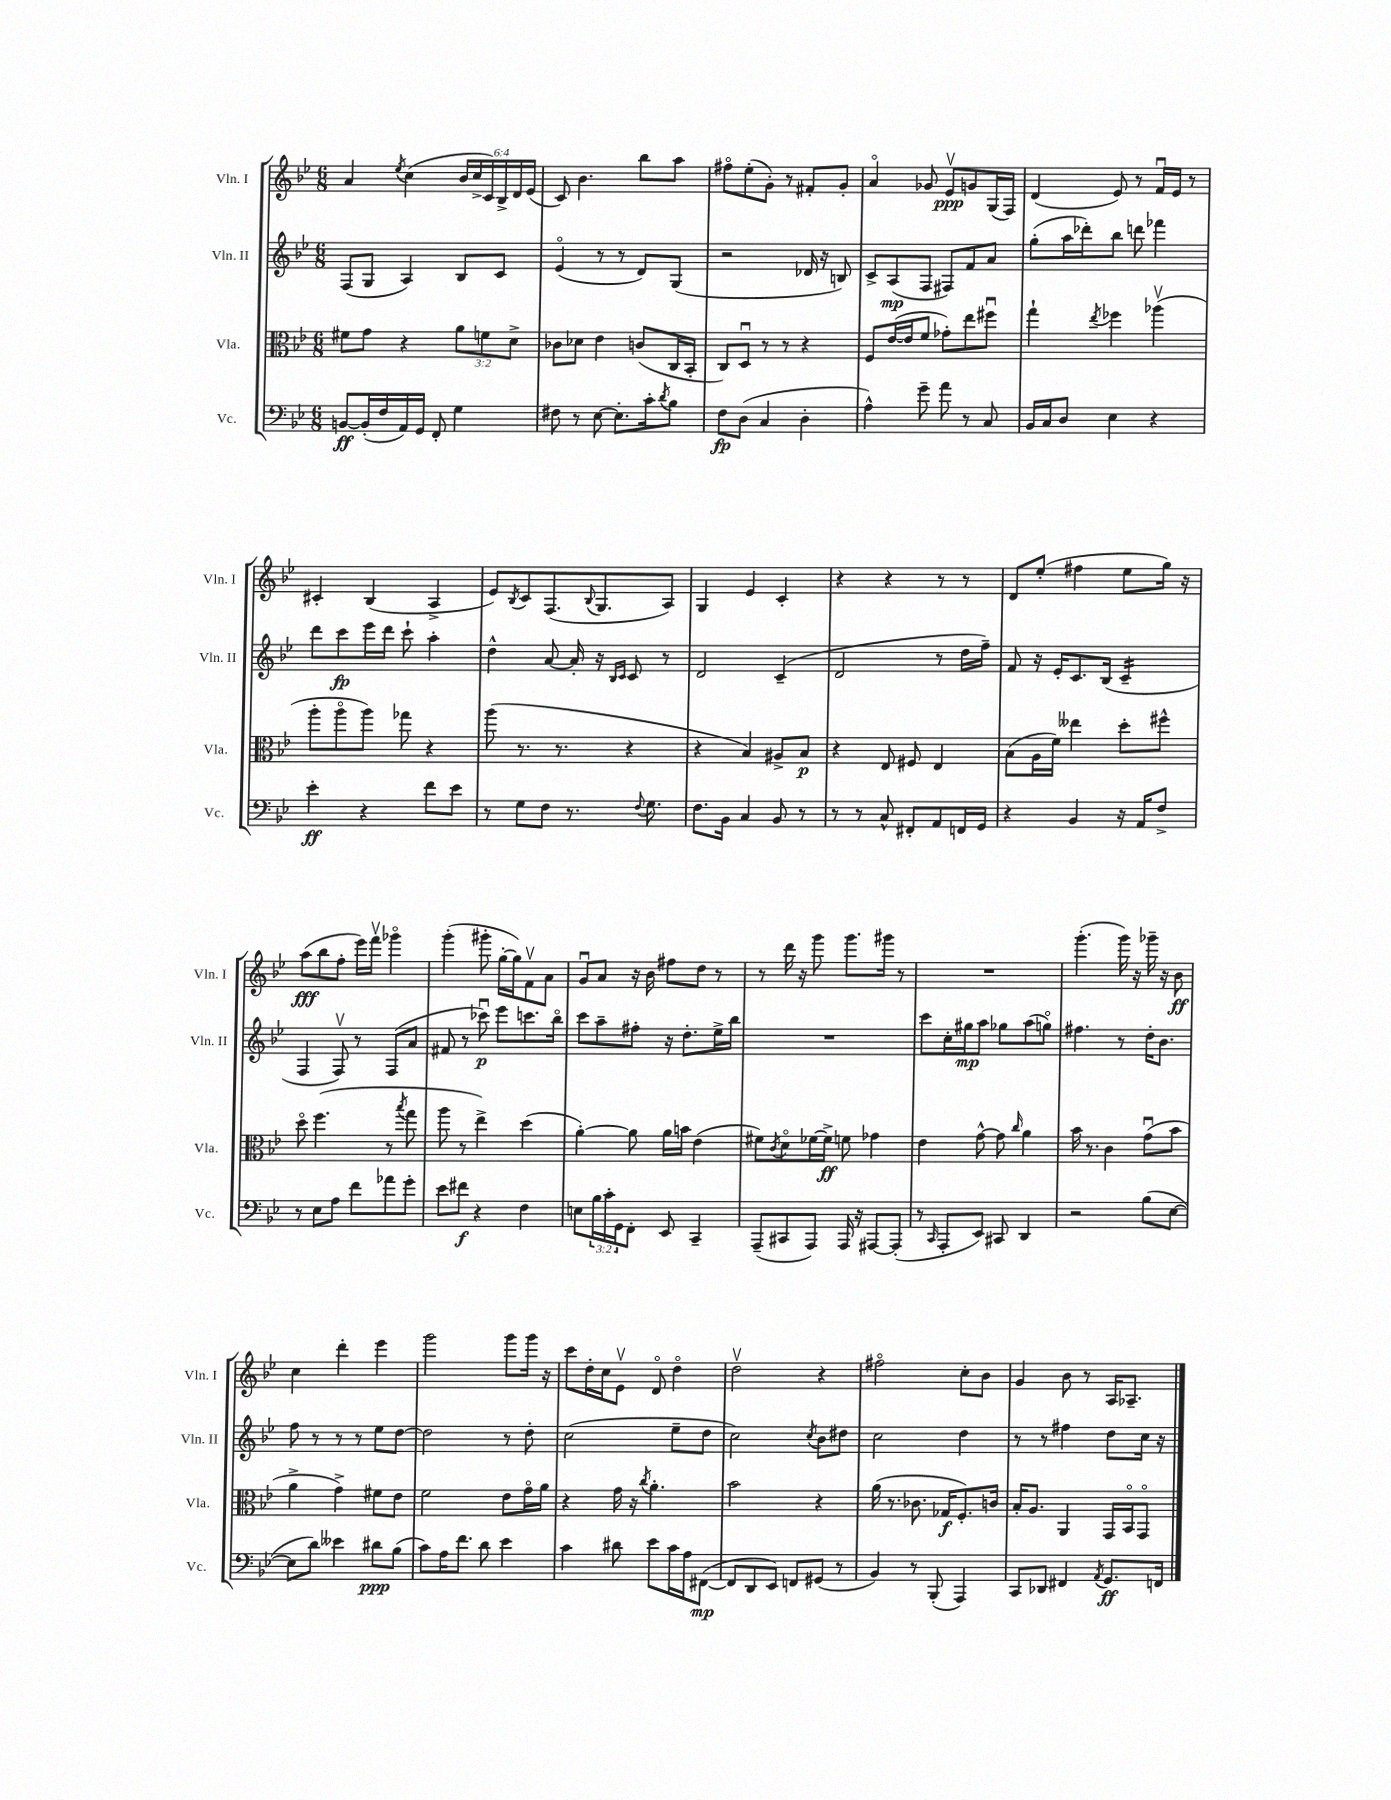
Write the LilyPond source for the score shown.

<<
\new StaffGroup <<
\new Staff = "s0" \with { instrumentName = "Vln. I" shortInstrumentName = "Vln. I" } {
    \clef treble \key bes \major \numericTimeSignature \time 6/8 \override Staff.TupletNumber.text = #tuplet-number::calc-fraction-text
    a'4 \acciaccatura { ees''8 } c''4( \tuplet 6/4 { bes'16 c''16-> c'16) bes16-> d'16 ees'16( } |
    c'8) bes'4. bes''8 a''8 |
    fis''8\flageolet ees''8-.( g'8-.) r8 fis'8-. g'8-. |
    a'4\flageolet ges'8 ees'8\upbow\ppp g'8 g16( f16) |
    d'4( ees'8) r8 f'16\downbow ees'16 r8 |
    cis'4-. bes4( a4-> |
    ees'8) \acciaccatura { bes8 } c'8 f8.( \appoggiatura { bes8 } g8. a8) |
    g4 ees'4 c'4-. |
    r4 r4 r8 r8 |
    d'8 ees''8-.( fis''4 ees''8 g''16) r16 |
    a''8\fff( bes''8 f''8-. ees'''16) f'''16\upbow ges'''4\flageolet |
    g'''4-.( gis'''8-. g''16~-. g''16) f'8\upbow a'8 |
    g'8\downbow a'8 r16 bes'16 fis''8 d''8 r8 |
    r8 d'''16 r16 g'''8 g'''8. gis'''16 r8 |
    R2. |
    g'''4.-.( g'''16) r16 ges'''16-- r16 bes'8\ff |
    c''4 d'''4-. ees'''4 |
    g'''2 g'''8 g'''16 r16 |
    c'''8 d''16-. c''16 ees'8\upbow d'8\flageolet d''4\flageolet |
    d''2\upbow r4 |
    fis''2\flageolet c''8-. bes'8 |
    g'4 bes'8 r8 a16 aes8.-- \bar "|." |
}
\new Staff = "s1" \with { instrumentName = "Vln. II" shortInstrumentName = "Vln. II" } {
    \clef treble \key bes \major \numericTimeSignature \time 6/8
    f8( g8 a4) bes8 c'8 |
    ees'4\flageolet( r8 r8 d'8) g8( |
    r2 des'16 r16 b8) |
    c'8-> a8\mp( f8 fis8) f'8 a'8 |
    g''8-.( a''16 des'''16-.) bes''8 d'''8 fes'''4 |
    d'''8 c'''8\fp ees'''16 d'''16 c'''8-! a''4-. |
    d''4-^ a'8~ a'16-. r16 \grace { bes16 c'16 } c'8 r8 |
    d'2 c'4--( |
    d'2 r8 d''16 f''16--) |
    f'8 r16 ees'16-. c'8. bes16( c'4:16-- |
    f4 f8\upbow) r8 f8( a'8 |
    fis'8 r8 ces'''8\downbow\p) ees'''8 c'''8. bes''16\flageolet |
    c'''8 a''8-- fis''8-. r16 d''8.-. ees''16-> bes''16 |
    R2. |
    c'''8 c''16-. gis''16\mp a''8 ges''8 a''8( g''8\flageolet) |
    fis''4. r8 d''16-. bes'8. |
    f''8 r8 r8 r8 ees''8 d''8~ |
    d''2 r8 d''8-. |
    c''2( ees''8-- d''8 |
    c''2) \acciaccatura { c''8 } bes'8 dis''8 |
    c''2 d''4 |
    r8 r8 fis''4 d''8 c''16 r16 \bar "|." |
}
\new Staff = "s2" \with { instrumentName = "Vla." shortInstrumentName = "Vla." } {
    \clef alto \key bes \major \numericTimeSignature \time 6/8 \override Staff.TupletNumber.text = #tuplet-number::calc-fraction-text
    fis'8 g'8 r4 \tuplet 3/2 { a'8 f'8 d'8-> } |
    ces'8 des'8 ees'4 c'8( c16 bes,16-. |
    c8) d8\downbow r8 r8 r4 |
    f8 ees'16~( ees'16 f'8 ges'8-.) ees''8 fis''8\downbow |
    g''4-! \acciaccatura { ees''8 } fes''4 aes''4\upbow( |
    a''8-. a''8\flageolet a''8) ges''8 r4 |
    a''8( r8. r8. r4 |
    r4 bes4) ais8-> bes8\p |
    r4 ees8 fis8 ees4 |
    bes8( a16 f'16) eeses''4 d''8-. fis''8-^ |
    d''8\flageolet f''4.( r8 \acciaccatura { bes''8 } g''8 |
    a''8 r8 ees''4->) d''4( |
    a'4~-.) a'8 a'16 b'16 ees'4( |
    fis'8) \acciaccatura { c'8 } d'8\flageolet fes'16~ fes'16->\ff f'8 ges'4 |
    ees'4 g'8~-^ g'8 \grace { c''16 } a'4 |
    bes'16 r8. c'4 g'8\downbow( bes'8 |
    a'4-> g'4->) fis'8 ees'8 |
    f'2 ees'8 g'16\flageolet a'16 |
    r4 g'16 r16 \acciaccatura { c''8 } a'4.-. |
    bes'2 r4 |
    a'16( r8. ces'8. ges16\f f8.-.) c'16 |
    bes16-. a8. a,4 g,16 bes,16\flageolet g,8\flageolet \bar "|." |
}
\new Staff = "s3" \with { instrumentName = "Vc." shortInstrumentName = "Vc." } {
    \clef bass \key bes \major \numericTimeSignature \time 6/8 \override Staff.TupletNumber.text = #tuplet-number::calc-fraction-text
    b,8~\ff b,16-.( f16 a,16) g,16 f,8-. g4 |
    fis8 r8 ees8~ ees8.-. c'16-. \acciaccatura { d'8 } bes8 |
    f8\fp d8( c4 d4-. |
    a4-^) g'8-- a'8 r8 c8 |
    bes,16 c16 d8 ees4 r4 |
    ees'4-.\ff r4 f'8 ees'8 |
    r8 g8 f8 r8. \appoggiatura { f8 } g8. |
    f8. bes,16 c4 bes,8 r8 |
    r8 r8 c8-^ fis,8-. a,8 f,16 g,16 |
    r4 bes,4 r16 a,16 f8-> |
    r8 ees8 a8 f'8 aes'8 g'8-. |
    ees'8 fis'8\f r4 f4 |
    e8 \tuplet 3/2 { bes16 c'16-. g,16 } f,8-. ees,8 c,4-- |
    a,,8--( cis,8 a,,8) a,,16 r16 ais,,8~ ais,,8-.( |
    r8 \grace { c,16 } a,,8-. ees,8) cis,8 d,4 |
    r2 bes8( ees8~ |
    ees8 d'8) eeses'4 dis'8\ppp bes8( |
    c'8) a16 f'8. d'8 ees'4 |
    c'4 dis'8 ees'8 c'16 a16 fis,8~\mp( |
    fis,8 d,8 ees,8) f,8 gis,8( r8 |
    bes,4) r8 bes,,8-.( a,,4) |
    c,8 des,8 fis,4 \acciaccatura { a,8 } g,8.\ff f,16 \bar "|." |
}
>>
>>
\layout { \context { \Score \remove "Bar_number_engraver" } }
